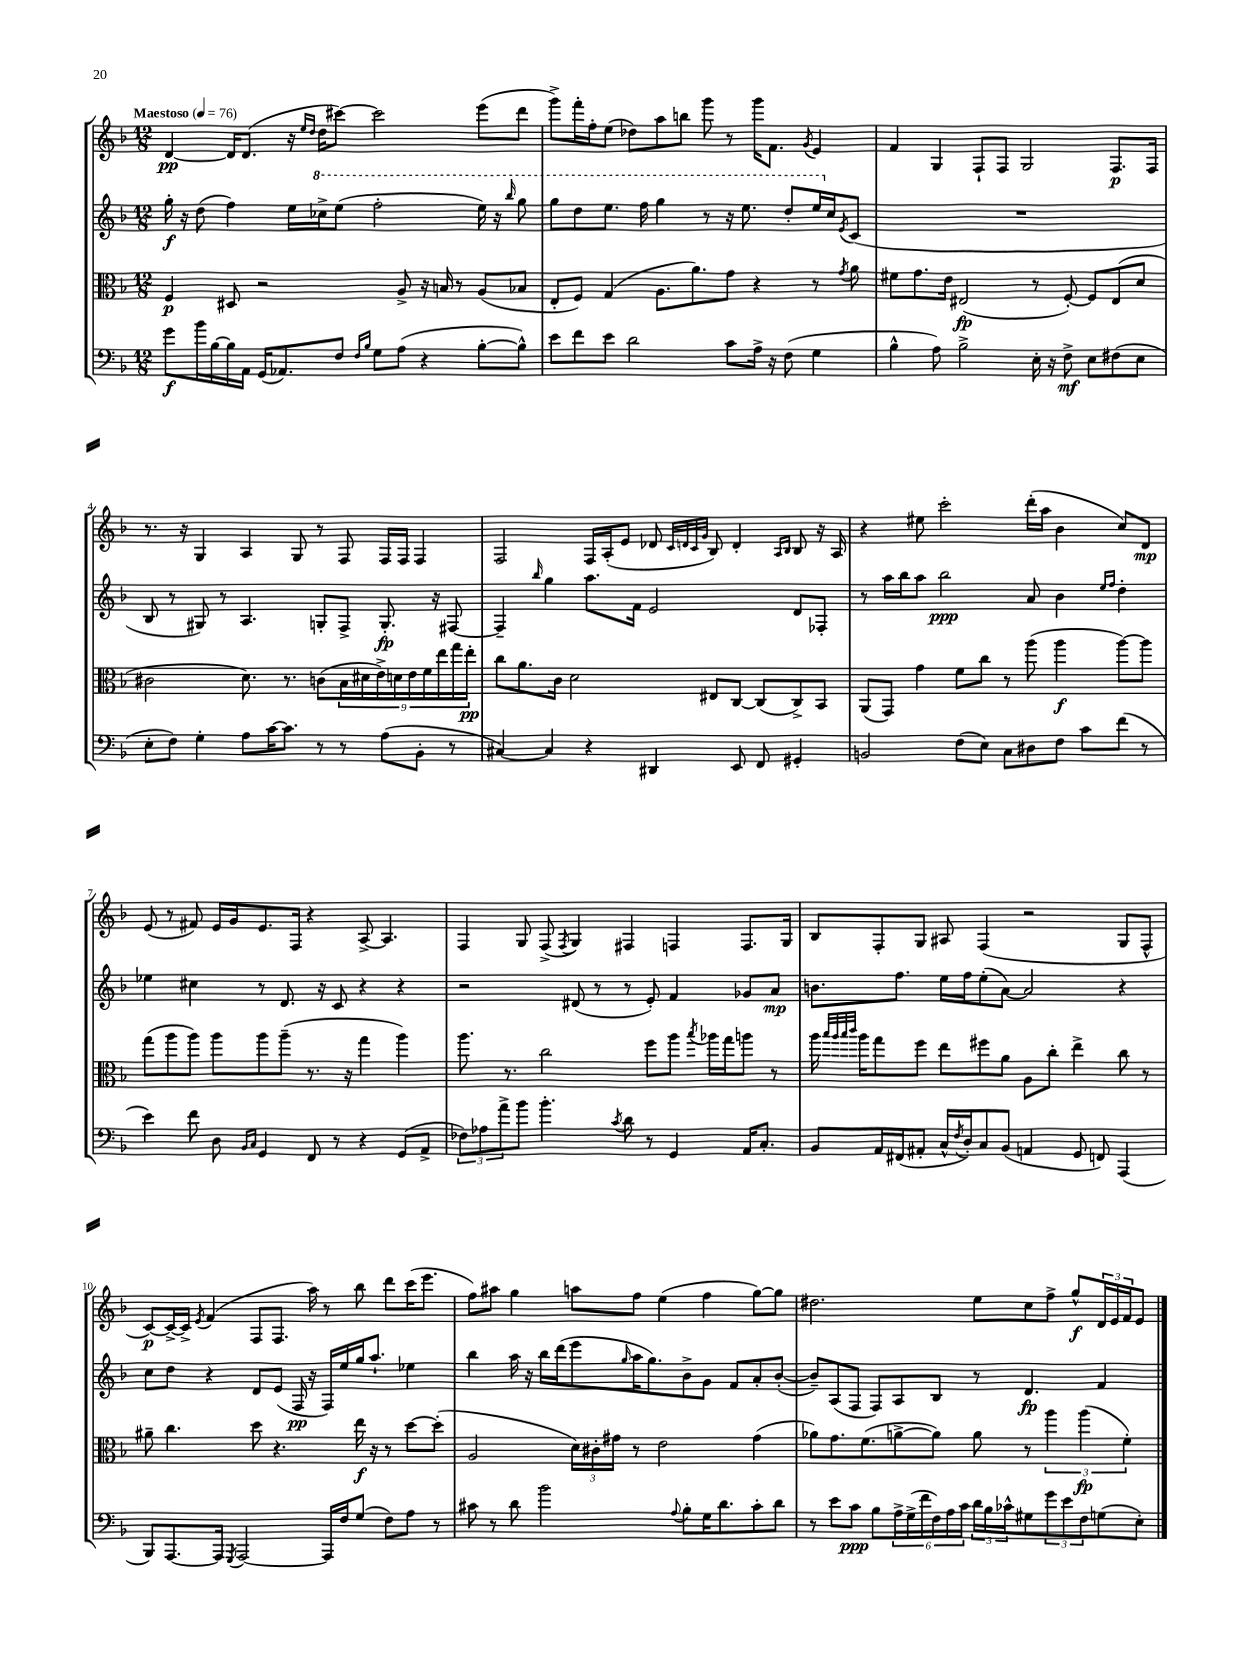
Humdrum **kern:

**kern	**dynam	**kern	**dynam	**kern	**dynam	**kern	**dynam
*part4	*part4	*part3	*part3	*part2	*part2	*part1	*part1
*staff4	*staff4	*staff3	*staff3	*staff2	*staff2	*staff1	*staff1
*clefF4	*	*clefC3	*	*clefG2	*	*clefG2	*
*k[b-]	*	*k[b-]	*	*k[b-]	*	*k[b-]	*
*M12/8	*	*M12/8	*	*M12/8	*	*M12/8	*
*MM76	*	*MM76	*	*MM76	*	*MM76	*
=1	=1	=1	=1	=1	=1	=1	=1
!	!	!	!	!	!	!LO:TX:a:B:t=Maestoso	!
8g\L	f	4F/	p	16gg'\	f	[4d/	pp
.	.	.	.	16r	.	.	.
16b-\L	.	.	.	(8dd\	.	.	.
[16B-\	.	.	.	.	.	.	.
16B-\]	.	8D#X/	.	4ff\)	.	16d/KL]	.
16AA\JJ	.	.	.	.	.	(8.d/J	.
(16GG/KL	.	2r	.	.	.	.	.
8.AA-X/)	.	.	.	.	.	.	.
.	.	.	.	16ee\LL	.	16r	.
.	.	.	.	.	.	16qqee/LL	.
.	.	.	.	.	.	16qqdd/JJ	.
*	*	*	*	*8va	*	*	*
.	.	.	.	16ccc-X^\J	.	16dd\KL	.
8F/J	.	.	.	(8eee\J	.	[8ccc#X\J)	.
16qqF/LL	.	.	.	.	.	.	.
16qqB-/JJ	.	.	.	.	.	.	.
8G\L	.	.	.	2fff'\	.	2ccc#\]	.
(8A\J	.	8A^/	.	.	.	.	.
4r	.	16r	.	.	.	.	.
.	.	16Bn/	.	.	.	.	.
.	.	8r	.	.	.	.	.
[8B-'\L	.	(8A/L	.	16eee\)	.	(8eee\L	.
.	.	.	.	16r	.	.	.
.	.	.	.	16qqbbb-/	.	.	.
8B-^^\J])	.	8B-X/J	.	8ggg\	.	8ddd\J	.
=2	=2	=2	=2	=2	=2	=2	=2
8e\L	.	8E'/L	.	8ggg\L	.	8ggg^\L)	.
8f\	.	8F/J)	.	8ddd\	.	16fff'\L	.
.	.	.	.	.	.	16ff'\J	.
8e\J	.	(4G/	.	8.eee\J	.	(8ee\J	.
2d\	.	.	.	.	.	8dd-X\L)	.
.	.	.	.	16fff\	.	.	.
.	.	8.A\L	.	4ggg\	.	8aa\	.
.	.	.	.	.	.	8bbn\J	.
.	.	8.a\)	.	.	.	.	.
.	.	.	.	8r	.	8ggg\	.
8c\L	.	8g\J	.	16r	.	8r	.
.	.	.	.	8.eee\	.	.	.
16A^\Jk	.	4r	.	.	.	16ggg\KL	.
16r	.	.	.	.	.	8.f\J	.
(8F\	.	.	.	8ddd'/L	.	.	.
.	.	.	.	.	.	8qg/	.
4G\	.	8r	.	16eee/L	.	4e/	.
*	*	*	*	*X8va	*	*	*
.	.	.	.	16cc/J	.	.	.
.	.	8qg/	.	8qe/	.	.	.
.	.	8a\	.	(8c/J	.	.	.
=3	=3	=3	=3	=3	=3	=3	=3
4B-^^\	.	8f#X\L	.	1.r	.	4f/	.
.	.	8.g\	.	.	.	.	.
8A\)	.	.	.	.	.	4G/	.
.	.	16e\Jk	.	.	.	.	.
2B-^\	.	(2E#X/	fp	.	.	.	.
.	.	.	.	.	.	8F`/L	.
.	.	.	.	.	.	8F/J	.
.	.	.	.	.	.	2G/	.
16E'\	.	8r	.	.	.	.	.
16r	.	.	.	.	.	.	.
8F^\	mf	[8F'/)	.	.	.	.	.
8E\L	.	8F/L]	.	.	.	.	.
(8F#X\	.	(8E#/	.	.	.	8.F/L	p
8E\J	.	8d/J	.	.	.	.	.
.	.	.	.	.	.	16F/Jk	.
!!LO:LB:g=z
=4	=4	=4	=4	=4	=4	=4	=4
8E'\L	.	2c#X\	.	8B-/	.	8.r	.
8F\J)	.	.	.	8r	.	.	.
.	.	.	.	.	.	16r	.
4G'\	.	.	.	8G#X/)	.	4G/	.
.	.	.	.	8r	.	.	.
8A\L	.	8.d\)	.	4.A/	.	4A/	.
[16c\K	.	.	.	.	.	.	.
8.c\J]	.	8.r	.	.	.	.	.
.	.	.	.	.	.	8G/	.
8r	.	(8cn\L	.	8Gn'/L	.	8r	.
8r	.	18B-\L	.	8F^/J	.	8F/	.
.	.	18d#X\	.	.	.	.	.
.	.	18e^\)	.	.	.	.	.
(8A\L	.	.	.	8.G'/	fp	16F/LL	.
.	.	18dn\	.	.	.	.	.
.	.	.	.	.	.	16F/JJ	.
.	.	18e\	.	.	.	.	.
8BB-'\J	.	.	.	.	.	4F/	.
.	.	18f\	.	.	.	.	.
.	.	.	.	16r	.	.	.
.	.	18ee\	.	.	.	.	.
8r	.	.	.	[8F#X/	.	.	.
.	.	18gg\	.	.	.	.	.
.	.	18ee'\JJ	pp	.	.	.	.
=5	=5	=5	=5	=5	=5	=5	=5
[4C#X/)	.	8cc\L	.	4F#~/]	.	2F/	.
.	.	8.a\	.	.	.	.	.
.	.	.	.	16qqbb-/	.	.	.
4C#/]	.	.	.	4gg\	.	.	.
.	.	16c\Jk	.	.	.	.	.
.	.	2d\	.	.	.	.	.
4r	.	.	.	8.aa\L	.	16F/LL	.
.	.	.	.	.	.	(16A'/J	.
.	.	.	.	.	.	8e/J	.
.	.	.	.	16f\Jk	.	.	.
4DD#X/	.	.	.	2e/	.	8d-X/	.
.	.	.	.	.	.	32qqc/LLL	.
.	.	.	.	.	.	32qqdn/	.
.	.	.	.	.	.	32qqc/	.
.	.	.	.	.	.	32qqg/JJJ	.
.	.	8E#X/L	.	.	.	8B-/)	.
8EE/	.	[8C/J	.	.	.	4d'/	.
8FF/	.	(8C/L]	.	.	.	.	.
.	.	.	.	.	.	16qqA/LL	.
.	.	.	.	.	.	16qqB-/JJ	.
4GG#X'/	.	8C^/)	.	8d/L	.	8B-/	.
.	.	8BB-/J	.	8F-X'/J	.	16r	.
.	.	.	.	.	.	16A/	.
=6	=6	=6	=6	=6	=6	=6	=6
2BBn/	.	(8AA/L	.	8r	.	4r	.
.	.	8GG/J)	.	16aa\LL	.	.	.
.	.	.	.	16bb-\J	.	.	.
.	.	4g\	.	8aa\J	.	8ee#X\	.
.	.	.	.	2bb-\	ppp	2ccc'\	.
(8F\L	.	8f\L	.	.	.	.	.
8E\J)	.	8cc\J	.	.	.	.	.
8C\L	.	8r	.	.	.	.	.
8D#X\	.	(8aa\	.	8a/	.	(16ddd'\LL	.
.	.	.	.	.	.	16aa\JJ	.
8F\J	.	4aa\	f	4b-\	.	4b-\	.
8c\L	.	.	.	.	.	.	.
.	.	.	.	16qqee/LL	.	.	.
.	.	.	.	16qqff/JJ	.	.	.
(8f\J	.	[8aa\L)	.	4dd'\	.	8cc/L)	.
8r	.	8aa\J]	.	.	.	8d/J	mp
!!LO:LB:g=z
=7	=7	=7	=7	=7	=7	=7	=7
4e\)	.	(8gg\L	.	4ee-X\	.	(8e/	.
.	.	8aa\	.	.	.	8r	.
8f\	.	8aa\J)	.	4cc#X\	.	8f#X/)	.
8D\	.	8aa\L	.	.	.	16e/LL	.
.	.	.	.	.	.	16g/J	.
16qqBB-/LL	.	.	.	.	.	.	.
16qqC/JJ	.	.	.	.	.	.	.
4GG/	.	8aa\	.	8r	.	8.e/	.
.	.	(8aa~\J	.	8.d/	.	.	.
.	.	.	.	.	.	16F/Jk	.
8FF/	.	8.r	.	.	.	4r	.
.	.	.	.	16r	.	.	.
8r	.	.	.	8c/	.	.	.
.	.	16r	.	.	.	.	.
4r	.	4gg\	.	4r	.	[8A^/	.
.	.	.	.	.	.	4.A/]	.
(8GG/L	.	4aa\)	.	4r	.	.	.
8AA^/J	.	.	.	.	.	.	.
=8	=8	=8	=8	=8	=8	=8	=8
12F-X\L)	.	8.aa\	.	2r	.	4F/	.
12A-X\	.	.	.	.	.	.	.
12a^\	.	.	.	.	.	.	.
.	.	8.r	.	.	.	.	.
8b-\J	.	.	.	.	.	8G/	.
4.b-'\	.	2cc\	.	.	.	(8F^/	.
.	.	.	.	.	.	8qF/	.
.	.	.	.	(8d#X/	.	4G/)	.
.	.	.	.	8r	.	.	.
8qc/	.	.	.	.	.	.	.
8d\	.	.	.	8r	.	4F#X/	.
8r	.	8ff\L	.	8e'/)	.	.	.
4GG/	.	8aa\J	.	4f/	.	4Fn/	.
.	.	8qbb-/	.	.	.	.	.
.	.	16aa-X\LL	.	.	.	.	.
.	.	16gg\J	.	.	.	.	.
16AA/KL	.	8aan\J	.	8g-X/L	.	8.F/L	.
8.C'/J	.	.	.	.	.	.	.
.	.	8r	.	8a/J	mp	.	.
.	.	.	.	.	.	16G/Jk	.
=9	=9	=9	=9	=9	=9	=9	=9
8BB-/L	.	16aa\	.	8.bn\L	.	8B-/L	.
.	.	32qqbb-/LLL	.	.	.	.	.
.	.	32qqaa/	.	.	.	.	.
.	.	32qqbb-/	.	.	.	.	.
.	.	32qqccc/JJJ	.	.	.	.	.
.	.	16aa\KL	.	.	.	.	.
16AA/L	.	8gg\	.	.	.	8F'/	.
(16FF#X/J	.	.	.	8.ff\J	.	.	.
8AA#X'/J	.	8ff\J	.	.	.	8G/J	.
16C^^/LL	.	8ee\L	.	16ee\LL	.	8A#X/	.
8qF/	.	.	.	.	.	.	.
16D'/J)	.	.	.	16ff\J	.	.	.
8C/	.	8ff#X\	.	(8ee'\	.	(4F/	.
(8BB-/J	.	8a\J	.	[8a\J)	.	.	.
4AAn/	.	8A\L	.	2a/]	.	2r	.
.	.	8cc'\J	.	.	.	.	.
8GG/	.	4ee^\	.	.	.	.	.
8FFn/)	.	.	.	.	.	.	.
(4AAA/	.	8cc\	.	4r	.	8G/L	.
.	.	8r	.	.	.	8F^^/J	.
!!LO:LB:g=z
=10	=10	=10	=10	=10	=10	=10	=10
8BBB-/L)	.	8a#X~\	.	8cc\L	.	[8c/L)	p
[8.AAA/	.	4.cc\	.	8dd\J	.	16c^/L_	.
.	.	.	.	.	.	16c^/JJ]	.
.	.	.	.	.	.	8qe/	.
.	.	.	.	4r	.	(4f/	.
16AAA/Jk]	.	.	.	.	.	.	.
8qGGG/	.	.	.	.	.	.	.
[2AAA/	.	.	.	.	.	.	.
.	.	8dd\	.	8d/L	.	8F/L	.
.	.	4.r	.	(8e/J	.	8.F/J	.
.	.	.	.	16F/	pp	.	.
.	.	.	.	16r	.	16aa\)	.
16AAA/LL]	.	.	.	16F/LL)	.	8r	.
16F/J	.	.	.	16ee/	.	.	.
(8G/J	.	16ee\	f	16gg/J	.	8bb-\	.
.	.	16r	.	8.aa`/J	.	.	.
8F\L)	.	8r	.	.	.	8ddd\L	.
8A\J	.	[8dd\L	.	4ee-X\	.	(16ccc\K	.
.	.	.	.	.	.	8.eee\J	.
8r	.	(8dd'\J]	.	.	.	.	.
=11	=11	=11	=11	=11	=11	=11	=11
8c#X\	.	2A/	.	4bb-\	.	8ff\L)	.
8r	.	.	.	.	.	8aa#X\J	.
8d\	.	.	.	16aa\	.	4gg\	.
.	.	.	.	16r	.	.	.
2b-\	.	.	.	16bb-\LL	.	.	.
.	.	.	.	(16ddd\J	.	.	.
.	.	24d\LL)	.	8eee\	.	8aan\L	.
.	.	24c#X'\	.	.	.	.	.
.	.	24g#X\JJ	.	.	.	.	.
.	.	.	.	16qqgg/	.	.	.
.	.	8r	.	16aa\K	.	8ff\J	.
.	.	.	.	8.gg\)	.	.	.
.	.	2e\	.	.	.	(4ee\	.
8qqA/	.	.	.	.	.	.	.
8B-'\L	.	.	.	8b-^\	.	.	.
16G\K	.	.	.	8g\J	.	4ff\	.
8.d\	.	.	.	.	.	.	.
.	.	.	.	8f/L	.	.	.
8c#'\	.	(4g#\	.	8a'/	.	[8gg\L)	.
8d\J	.	.	.	([8b-'/J	.	8gg\J]	.
=12	=12	=12	=12	=12	=12	=12	=12
8r	.	8a-X\L)	.	8b-~/L])	.	2.dd#X\	.
8e\L	.	8.g\	.	(8A/	.	.	.
8c\J	ppp	.	.	8F/J	.	.	.
.	.	(8.f\	.	.	.	.	.
8B-\L	.	.	.	8F/L)	.	.	.
24A^\L	.	[8an^\	.	8A/	.	.	.
(24G^\	.	.	.	.	.	.	.
24f\	.	.	.	.	.	.	.
24F\)	.	8a\J])	.	8B-/J	.	.	.
24A\	.	.	.	.	.	.	.
24c\JJ	.	.	.	.	.	.	.
24d\LL	.	8a\	.	8r	.	8ee\L	.
24B-\	.	.	.	.	.	.	.
24c-X^^\J	.	.	.	.	.	.	.
8G#X\	.	8r	.	4.d/	fp	8cc\	.
12g\	.	6aa\	.	.	.	8ff^\J	.
12e\	.	.	.	.	.	.	.
.	.	.	.	.	.	8gg^^/L	f
12F\	.	(6aa\	fp	.	.	.	.
(8Gn\	.	.	.	4f/	.	24d/L	.
.	.	.	.	.	.	24e/	.
.	.	6f'\)	.	.	.	24f/J	.
8E'\J)	.	.	.	.	.	8e/J	.
==	==	==	==	==	==	==	==
*-	*-	*-	*-	*-	*-	*-	*-
